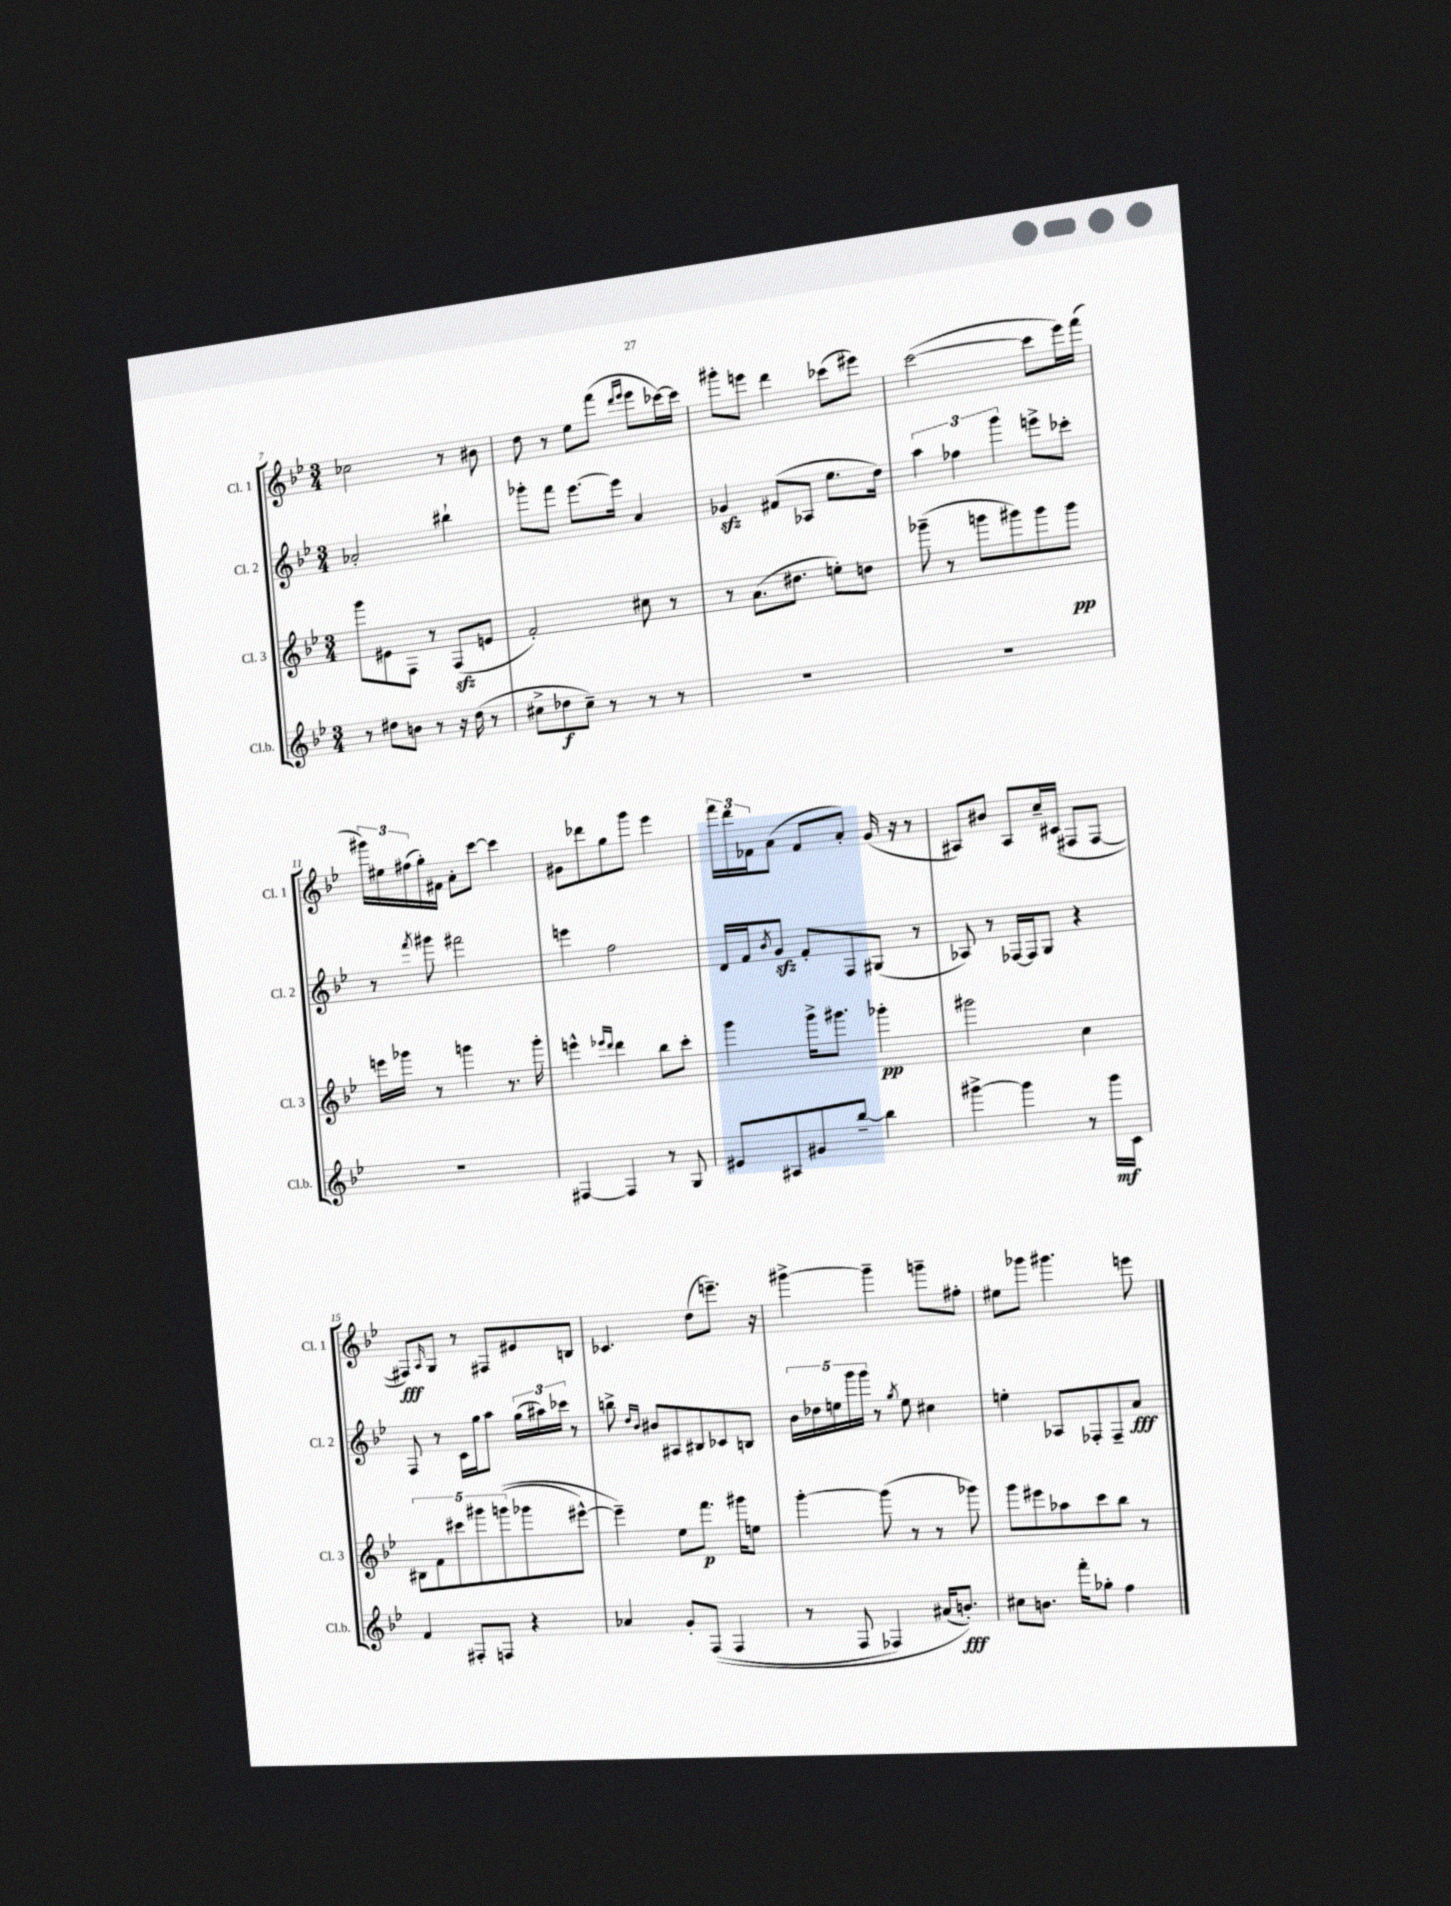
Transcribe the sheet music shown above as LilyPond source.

<<
\new StaffGroup <<
\new Staff = "s0" \with { instrumentName = "Cl. 1" shortInstrumentName = "Cl. 1" } {
    \clef treble \key bes \major \numericTimeSignature \time 3/4
    ces''2 r8 bis'8 |
    d''8 r8 ees''8 f'''8( \grace { d'''16 ees'''16 } ees'''8 ces'''16~) ces'''16 |
    gis'''8-. e'''8 d'''4 ces'''8( eis'''8) |
    c'''2~( c'''8 ees'''16) f'''16( |
    \tuplet 3/2 { gis'''16) eis''16 fis''16( } g''16-.) fis'16 a'8-. c'''8~ c'''4 |
    gis'8 des'''8 g''8 g'''8 ees'''4 |
    \tuplet 3/2 { f'''16 d'''16 fes'16 } a'8( fes'8 a'8-.) g'16( r16 r8 |
    ais8) bis'8 ais8 c''16-- cis'16( fis8 fis8~ |
    fis8\fff) \grace { a16 } g8 r8 fis8 eis'8 b8 |
    ces'4. d''8( e'''8.--) r16 |
    gis'''4~-> gis'''4-- g'''8-- fis''8-. |
    eis''8 ges'''8 gis'''4. e'''8 \bar "|." |
}
\new Staff = "s1" \with { instrumentName = "Cl. 2" shortInstrumentName = "Cl. 2" } {
    \clef treble \key bes \major \numericTimeSignature \time 3/4
    aes'2-. bis''4-! |
    ges'''8-. f'''8 ees'''8.~ ees'''16 a'4 |
    ges'4\sfz fis'8( aes8 ees''8. d''16) |
    \tuplet 3/2 { a''4 fes''4 g'''4 } e'''8-> ces'''8-. |
    r8 \acciaccatura { f'''8 } gis'''8 fis'''2 |
    e'''4 f''2 |
    d'16 f'16 \acciaccatura { bes'8 } g'8\sfz f'8-. f8 gis8( r8 |
    aes8) r8 fes16~ fes16 g8 r4 |
    f8 r8 c'16 g''16 a''8 \tuplet 3/2 { g''16( ais''16) ces'''16 } r8 |
    b''8-> \grace { d''16 bes'16 } bis'8 ais8 bis8 ces'8 b8 |
    \tuplet 5/4 { bes'16 des''16 e''16 g'''16 g'''16 } r8 \acciaccatura { g''8 } e''8 cis''4 |
    e''4-. aes8 fes8-. fes8-- a'8\fff \bar "|." |
}
\new Staff = "s2" \with { instrumentName = "Cl. 3" shortInstrumentName = "Cl. 3" } {
    \clef treble \key bes \major \numericTimeSignature \time 3/4
    g'''8 eis'8 f8 r8 f8\sfz( e'8 |
    f'2-.) cis''8 r8 |
    r8 a'8.( dis''8. e''8-.) d''8 |
    ges'''8--( r8 g'''8 gis'''8) gis'''8 gis'''8\pp |
    e'''16 ges'''16 r8 g'''4 r8. g'''16-. |
    e'''4-^ \grace { ees'''16 d'''16 } d'''4 bes''8 c'''8-. |
    g'''4 g'''16-> gis'''8. ges'''4-.\pp |
    gis'''2 c''4 |
    \tuplet 5/4 { bis8 f'8 cis'''8 gis'''8 g'''8(\( } ges'''8 eis'''8~-^) |
    eis'''4--\) ees''8 f'''8.\p gis'''16 e''8 |
    g'''4~-. g'''8( r8 r8 ges'''8) |
    g'''8 eis'''8 aes''8 c'''8 bes''8 r8 \bar "|." |
}
\new Staff = "s3" \with { instrumentName = "Cl.b." shortInstrumentName = "Cl.b." } {
    \clef treble \key bes \major \numericTimeSignature \time 3/4
    r8 dis''8 b'8 r8 r16 dis''16( r8 |
    cis''8-> des''8\f cis''8--) r8 r8 r8 |
    R2. |
    R2. |
    R2. |
    fis4~ fis4 r8 g8 |
    eis'8 ais8 gis'8 bes''8~-- bes''4 |
    gis'''4~-> gis'''4 r8 gis'''16\mf c'16 |
    f'4 fis8-. f8 r4 |
    aes'4 g'8-. f8(\( f4 |
    r8 f8 fes4) ais'16( b'8.-.\fff)\) |
    cis''8 b'8. f'''16-. ges''8-. f''4 \bar "|." |
}
>>
>>
\layout { \context { \Score currentBarNumber = #7 } }
